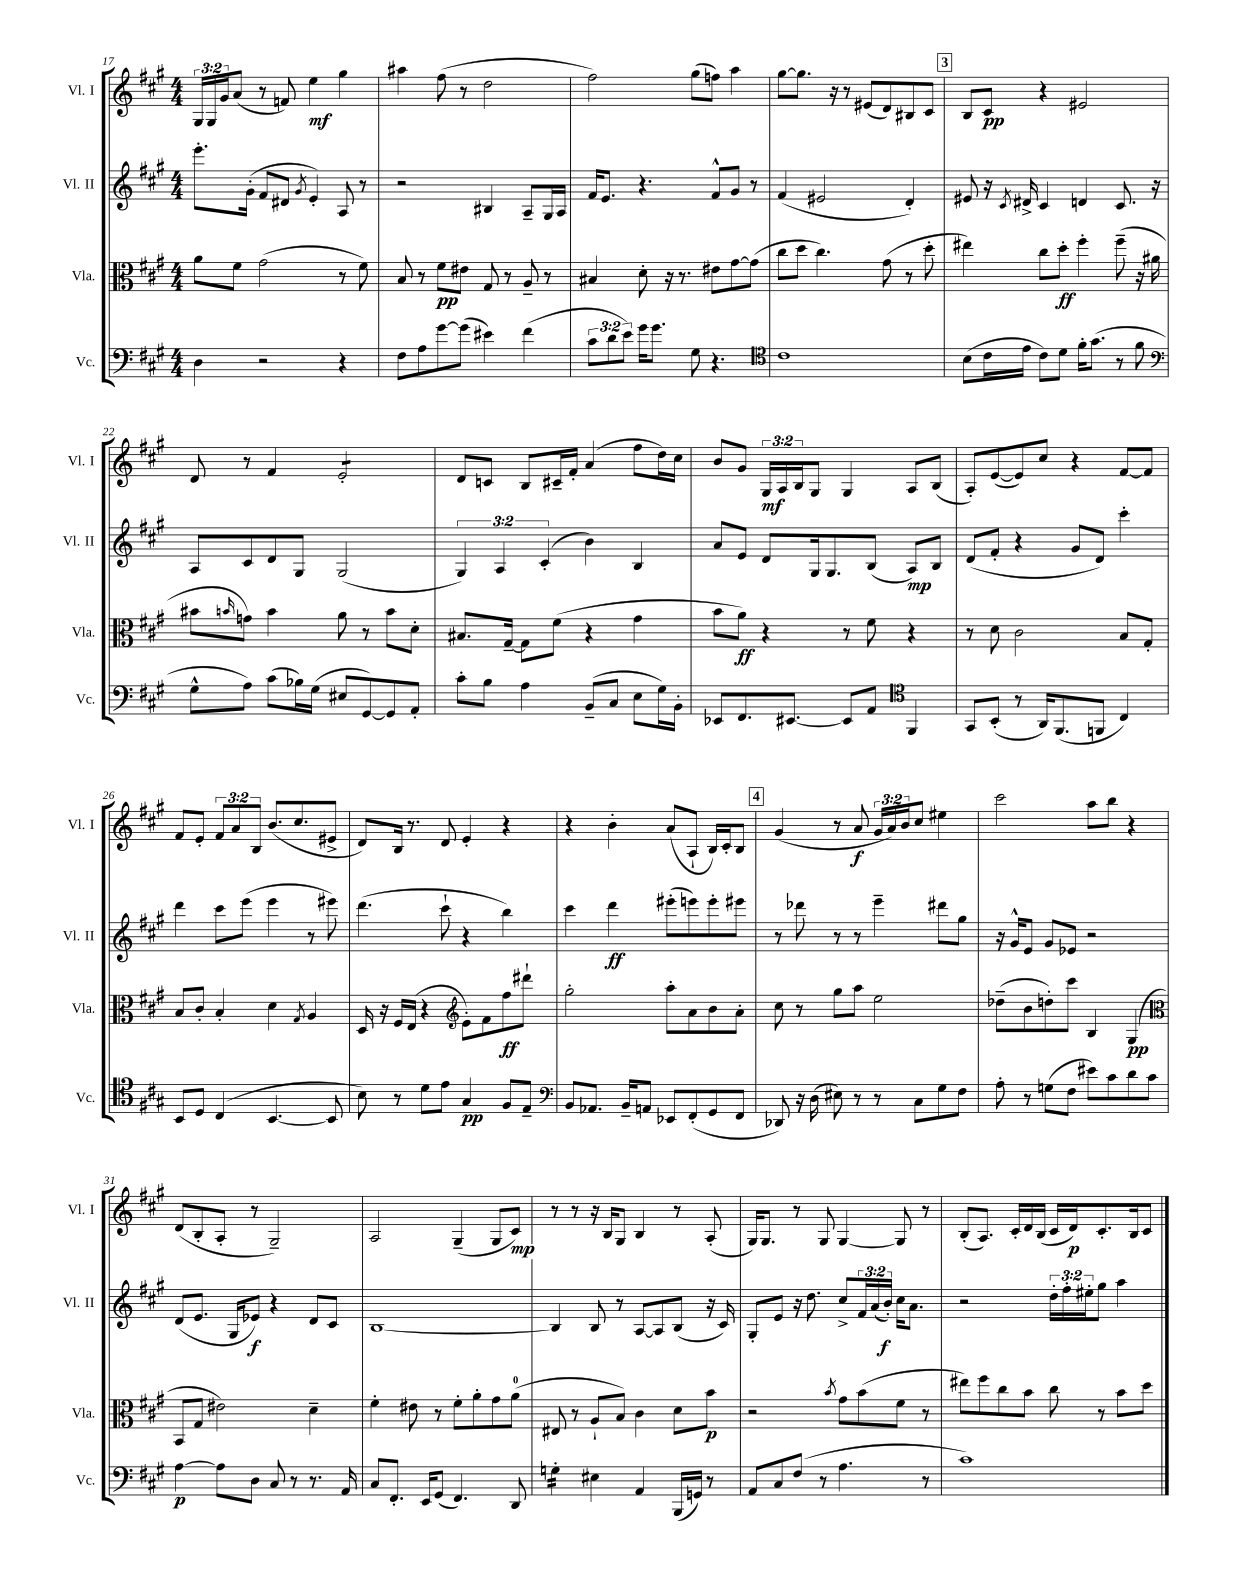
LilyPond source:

<<
\new StaffGroup <<
\new Staff = "s0" \with { instrumentName = "Vl. I" shortInstrumentName = "Vl. I" } {
    \clef treble \key a \major \numericTimeSignature \time 4/4 \override Staff.TupletNumber.text = #tuplet-number::calc-fraction-text
    \tuplet 3/2 { gis16 gis16 gis'16 } a'8( r8 f'8) e''4\mf gis''4 |
    ais''4 fis''8( r8 d''2 |
    fis''2) gis''8( f''8) a''4 |
    gis''8~ gis''8. r16 r8 eis'8( d'8) bis8 cis'8 |
    \mark \markup { \box "3" } b8 cis'8\pp r4 eis'2 |
    d'8 r8 fis'4 e'2:8-. |
    d'8 c'8 b8 cis'16-- fis'16-. a'4( fis''8 d''16) cis''16 |
    b'8 gis'8 \tuplet 3/2 { gis16\mf a16 b16 } gis8 gis4 a8 b8( |
    a8-.) e'8~( e'8) cis''8 r4 fis'8~ fis'8 |
    fis'8 e'8-. \tuplet 3/2 { fis'8 a'8 b8 } b'8.( cis''8. eis'8-> |
    d'8) b16 r8. d'8 e'4-. r4 |
    r4 b'4-. a'8( a8-! b16) cis'16-. b8 |
    \mark \markup { \box "4" } gis'4( r8 a'8\f \tuplet 3/2 { gis'16 a'16) b'16 } cis''8 eis''4 |
    cis'''2 a''8 b''8 r4 |
    d'8( b8-. a8-. r8 gis2--) |
    a2 gis4--( gis8 cis'8\mp) |
    r8 r8 r16 b16 gis8 b4 r8 a8-.( |
    gis16) gis8. r8 gis8 gis4~ gis8 r8 |
    b8-.( a8.) cis'16-. d'16 b16( cis'16 d'16\p) cis'8.-. b16 cis'8 \bar "|." |
}
\new Staff = "s1" \with { instrumentName = "Vl. II" shortInstrumentName = "Vl. II" } {
    \clef treble \key a \major \numericTimeSignature \time 4/4 \override Staff.TupletNumber.text = #tuplet-number::calc-fraction-text
    e'''8.-. gis'16-.( fis'8 dis'8 \acciaccatura { gis'8 } e'4-.) a8 r8 |
    r2 bis4 a8-- gis16 a16 |
    fis'16 e'8. r4. fis'8-^ gis'8 r8 |
    fis'4( eis'2 d'4-.) |
    \mark \markup { \box "3" } eis'8 r16 \acciaccatura { cis'8 } dis'16-> cis'4 d'4 cis'8. r16 |
    a8 cis'8 d'8 gis8 gis2( |
    \tuplet 3/2 { gis4) a4 cis'4-.( } b'4) b4 |
    a'8 e'8 d'8 gis16 gis8. b8( a8\mp) b8 |
    d'8( fis'8-. r4 gis'8 d'8) cis'''4-. |
    d'''4 cis'''8 e'''8( e'''4 r8 eis'''8) |
    d'''4.( cis'''8-! r4 b''4) |
    cis'''4 d'''4\ff eis'''8-.( e'''8) e'''8-. eis'''8 |
    \mark \markup { \box "4" } r8 des'''8 r8 r8 e'''4-- dis'''8 gis''8 |
    r16 gis'16-^ e'8 gis'8 ees'8 r2 |
    d'8( e'8. gis16 ees'8\f) r4 d'8 cis'8 |
    b1~ |
    b4 b8 r8 a8~ a8 b8( r16 cis'16) |
    gis8-. e'8 r16 d''8. cis''8-> \tuplet 3/2 { fis'16 a'16( b'16-.\f) } cis''16 a'8. |
    r2 \tuplet 3/2 { d''16-. fis''16-. eis''16-. } gis''8 a''4 \bar "|." |
}
\new Staff = "s2" \with { instrumentName = "Vla." shortInstrumentName = "Vla." } {
    \clef alto \key a \major \numericTimeSignature \time 4/4
    a'8 fis'8 gis'2( r8 fis'8) |
    b8 r8 fis'8\pp eis'8 gis8 r8 a8-- r8 |
    bis4 d'8-. r16 r8. eis'8 gis'8~ gis'8( |
    cis''8 d''8 cis''4.) gis'8( r8 d''8-. |
    \mark \markup { \box "3" } eis''4) cis''8 d''8-.\ff fis''4-. fis''8--( r16 ais'16 |
    bis'8 \grace { b'16 } g'8) b'4 a'8 r8 b'8 d'8-. |
    bis8. gis16~-- gis8 fis'8( r4 gis'4 |
    b'8 a'8\ff) r4 r8 fis'8 r4 |
    r8 d'8 cis'2 b8 gis8-. |
    b8 cis'8-. b4-. d'4 \acciaccatura { gis8 } a4 |
    d16 r16 fis16 e16( r4 \clef treble e'8-.) fis'8 fis''8\ff dis'''8-! |
    gis''2-. a''8-. a'8 b'8 a'8-. |
    \mark \markup { \box "4" } cis''8 r8 gis''8 a''8 e''2 |
    des''8--( b'8 d''8-.) cis'''8 b4 gis4\pp( |
    \clef alto b,8 gis8 eis'2) d'4-- |
    fis'4-. eis'8 r8 fis'8-. a'8-. gis'8 a'8-0( |
    eis8 r8 a8-! b8) cis'4 d'8 b'8\p |
    r2 \acciaccatura { b'8 } gis'8 b'8( fis'8 r8 |
    eis''8) fis''8 cis''8 b'8 cis''8 r8 b'8 d''8 \bar "|." |
}
\new Staff = "s3" \with { instrumentName = "Vc." shortInstrumentName = "Vc." } {
    \clef bass \key a \major \numericTimeSignature \time 4/4 \override Staff.TupletNumber.text = #tuplet-number::calc-fraction-text
    d4 r2 r4 |
    fis8 a8 gis'8~ gis'8( eis'4) fis'4( |
    \tuplet 3/2 { cis'8 d'8 e'8) } gis'16 gis'8. gis8 r4. |
    \clef tenor cis'1 |
    \mark \markup { \box "3" } b8( cis'16 e'16 cis'8) d'8 fis'16-. gis'8.( r8 fis'8 |
    \clef bass gis8-^ a8) cis'8( bes16) gis16( eis8 gis,8~) gis,8 a,8-. |
    cis'8-. b8 a4 b,8--( cis8 e8 gis16) b,16-. |
    ees,8 fis,8. eis,8.~ eis,8 a,8 \clef tenor fis,4 |
    gis,8 b,8-.( r8 a,16) fis,8.( f,8 cis4) |
    b,8 d8 cis4( b,4.~ b,8 |
    b8) r8 d'8 e'8 gis4\pp fis8 e8-- |
    \clef bass b,8 aes,8. b,16-- a,8 ees,8 fis,8-.( gis,8 fis,8 |
    \mark \markup { \box "4" } des,8) r16 d16( eis8) r8 r8 cis8 gis8 fis8 |
    a8-. r8 g8( fis8 eis'8) cis'8 d'8 cis'8 |
    a4~\p a8 d8 cis8 r8 r8. a,16 |
    cis8 fis,8.-. e,16 gis,8( fis,4.) d,8 |
    g4:16-. eis4 a,4 b,,16( g,16) r8 |
    a,8 cis8 fis8( r8 a4. r8 |
    cis'1) \bar "|." |
}
>>
>>
\layout { \context { \Score currentBarNumber = #17 } }
